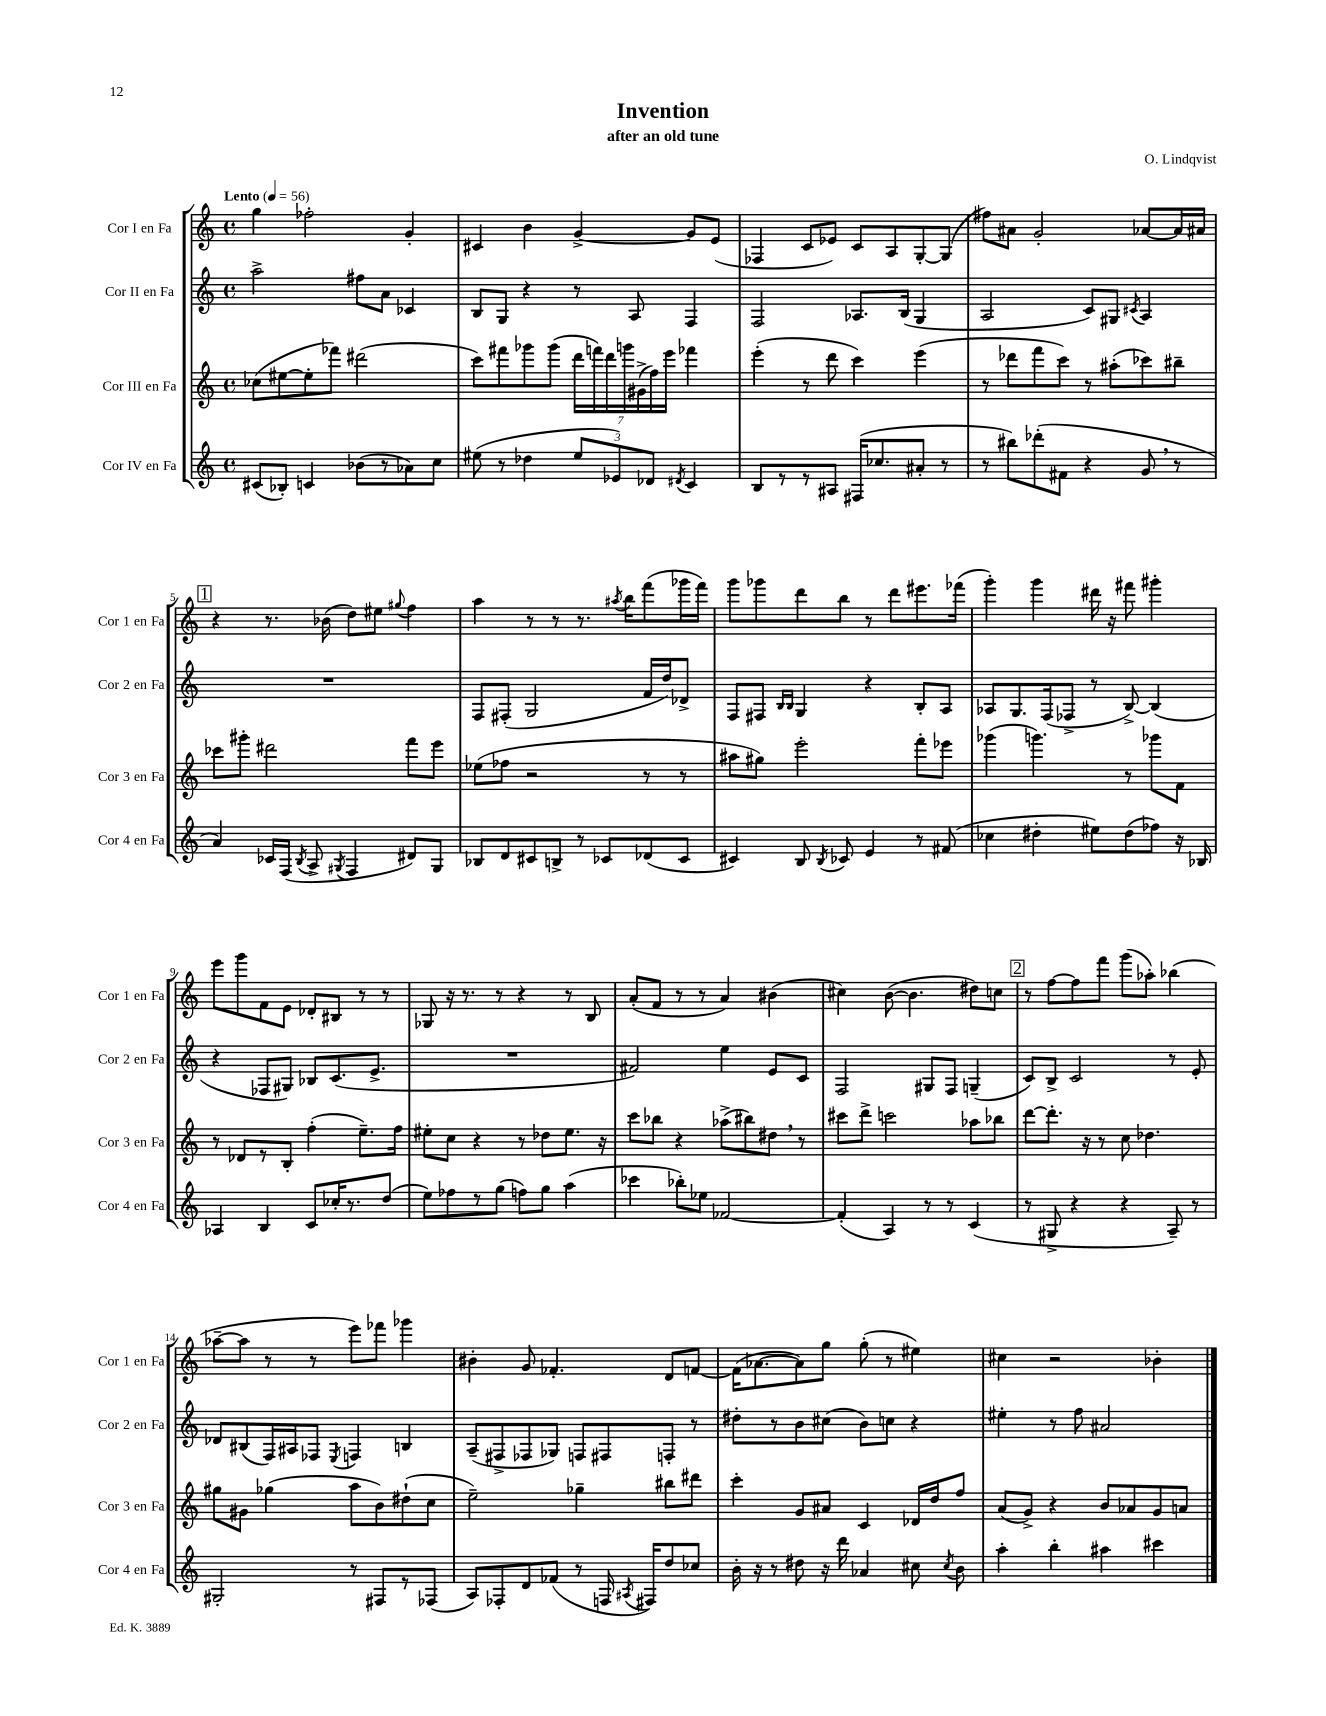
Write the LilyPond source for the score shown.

\header { title = "Invention" composer = "O. Lindqvist" subtitle = "after an old tune" }
<<
\new StaffGroup <<
\new Staff = "s0" \with { instrumentName = "Cor I en Fa" shortInstrumentName = "Cor 1 en Fa" } {
    \clef treble \key c \major \defaultTimeSignature \time 4/4 \tempo "Lento" 4 = 56
    \autoBeamOff g''4 fes''2-. g'4-. |
    cis'4 b'4 g'4~-> g'8[ e'8]( |
    fes4 c'8[ ees'8]) c'8[ a8 g8~-. g8]( |
    fis''8[) ais'8] g'2-. aes'8[~ aes'16 ais'16] |
    \mark \markup { \box "1" } r4 r8. bes'16( d''8[) eis''8] \appoggiatura { gis''8 } f''4 |
    a''4 r8 r8 r8. \acciaccatura { ais''8 } b''16[ f'''8( ges'''16 f'''16]) |
    g'''8[ ges'''8 d'''8 b''8] r8 d'''8[ eis'''8. fes'''16]( |
    g'''4-.) g'''4 dis'''16 r16 fis'''8 gis'''4-. |
    e'''8[ g'''8 f'8 e'8] des'8[-. bis8] r8 r8 |
    ges8 r16 r8. r8 r4 r8 b8 |
    a'8[-.( f'8] r8 r8 a'4) bis'4( |
    cis''4) b'8~( b'4. dis''8[) c''8] |
    \mark \markup { \box "2" } r8 f''8[~ f''8 f'''8] g'''8[( aes''8]-.) bes''4( |
    aes''8[~-- aes''8] r8 r8 e'''8[) fes'''8] ges'''4 |
    bis'4-. g'8 fes'4.-. d'8[ f'8]~ |
    f'16[( aes'8.~ aes'8) g''8] g''8-.( r8 eis''4) |
    cis''4 r2 bes'4-. \bar "|." |
}
\new Staff = "s1" \with { instrumentName = "Cor II en Fa" shortInstrumentName = "Cor 2 en Fa" } {
    \clef treble \key c \major \defaultTimeSignature \time 4/4
    \autoBeamOff a''2-> fis''8[ a'8] ces'4 |
    b8[ g8] r4 r8 a8 f4 |
    f2 aes8.[ b16]( g4 |
    a2 c'8[) gis8] \acciaccatura { cis'8 } a4 |
    \mark \markup { \box "1" } R1 |
    f8[ fis8]-.( g2 f'16[ d''16) des'8]-> |
    f8[ fis8] \grace { b16[ b16] } g4 r4 b8[-. a8] |
    aes8[ g8. f16( fes8]-> r8 b8~->) b4( |
    r4 fes8[ gis8]) bes8[ c'8.( e'8.]-> |
    R1 |
    fis'2) e''4 e'8[ c'8] |
    f2 gis8[ f8] g4--( |
    \mark \markup { \box "2" } c'8[) b8]-> c'2 r8 e'8-. |
    des'8[ bis8( f16) ais16 fes8] \acciaccatura { e8 } f4 b4 |
    a8[--( fis8-> fes8 ges8]) f8[ fis8 f8]-. r8 |
    dis''8[-. r8 b'8 cis''8]( b'8[) c''8] r4 |
    eis''4-. r8 f''8 ais'2 \bar "|." |
}
\new Staff = "s2" \with { instrumentName = "Cor III en Fa" shortInstrumentName = "Cor 3 en Fa" } {
    \clef treble \key c \major \defaultTimeSignature \time 4/4
    \autoBeamOff ces''8[( eis''8~ eis''8-. fes'''8]) dis'''2( |
    c'''8[) fis'''8 ges'''8 ges'''8]( \tuplet 7/4 { d'''16[ f'''16) d'''16 g'''16 gis'16->( f''16) e'''16] } fes'''4 |
    e'''4-.( r8 d'''8 c'''4) e'''4( |
    r8 des'''8[ f'''8 c'''8]) r8 ais''8[-.( ces'''8) bis''8]-- |
    \mark \markup { \box "1" } ces'''8[ gis'''8]-. dis'''2 f'''8[ e'''8] |
    ees''8[( fes''8] r2 r8 r8 |
    ais''8[ gis''8]) e'''2-. f'''8[-. ees'''8] |
    ges'''4( g'''4.) r8 ges'''8[ f'8] |
    r8 des'8[ r8 b8]-. f''4-.( e''8.[--) f''16] |
    eis''8[-. c''8] r4 r8 des''8[ eis''8.] r16 |
    c'''8[ bes''8] r4 aes''8[->( bis''8) dis''8] \breathe r8 |
    cis'''8[ d'''8]-> c'''2 aes''8[ bes''8] |
    \mark \markup { \box "2" } d'''8[~ d'''8.]-. r16 r8 c''8 des''4. |
    gis''8[ gis'8] ges''4( a''8[ b'8) dis''8-!( c''8] |
    e''2--) ges''4-- bis''8[ dis'''8] |
    c'''4-. g'8[ ais'8] c'4 des'16[ d''16 f''8] |
    a'8[( g'8]->) r4 b'8[ aes'8 g'8 a'8] \bar "|." |
}
\new Staff = "s3" \with { instrumentName = "Cor IV en Fa" shortInstrumentName = "Cor 4 en Fa" } {
    \clef treble \key c \major \defaultTimeSignature \time 4/4
    \autoBeamOff cis'8[( bes8]-.) c'4 bes'8[( r8 aes'8) c''8] |
    eis''8( r8 des''4 \tuplet 3/2 { eis''8[ ees'8) des'8] } \acciaccatura { dis'8 } c'4 |
    b8[ r8 r8 ais8] fis16[( ces''8. ais'8]-. r8 |
    r8 bis''8[) des'''8-.( fis'8] r4 g'8 \breathe r8 |
    \mark \markup { \box "1" } a'4) ces'16[ f16]( \acciaccatura { b8 } a8-> \acciaccatura { gis8 } f4 dis'8[) gis8] |
    bes8[ d'8 cis'8 b8]-> r8 ces'8[ des'8( ces'8] |
    cis'4) b8 \acciaccatura { b8 } ces'8 e'4 r8 fis'8( |
    ces''4 dis''4-. eis''8[) dis''8( fes''8]) r16 bes16 |
    aes4 b4 c'8[ ces''16-. r8. d''8]( |
    e''8[) fes''8 r8 g''8]( f''8[) g''8] a''4( |
    ces'''4 bes''8[-.) ees''8] fes'2~ |
    fes'4-.( a4) r8 r8 c'4( |
    \mark \markup { \box "2" } r8 gis8-> r4 r4 a8--) r8 |
    gis2-. r8 fis8[ r8 fes8]( |
    a8[) fes8-. d'8 fes'8]( r8 f16 \acciaccatura { ais8 } fis16[) d''8 ces''8] |
    b'16-. r16 r8 dis''8 r16 d'''16 aes'4 cis''8 \acciaccatura { cis''8 } b'8 |
    a''4-. b''4-. ais''4 cis'''4 \bar "|." |
}
>>
>>
